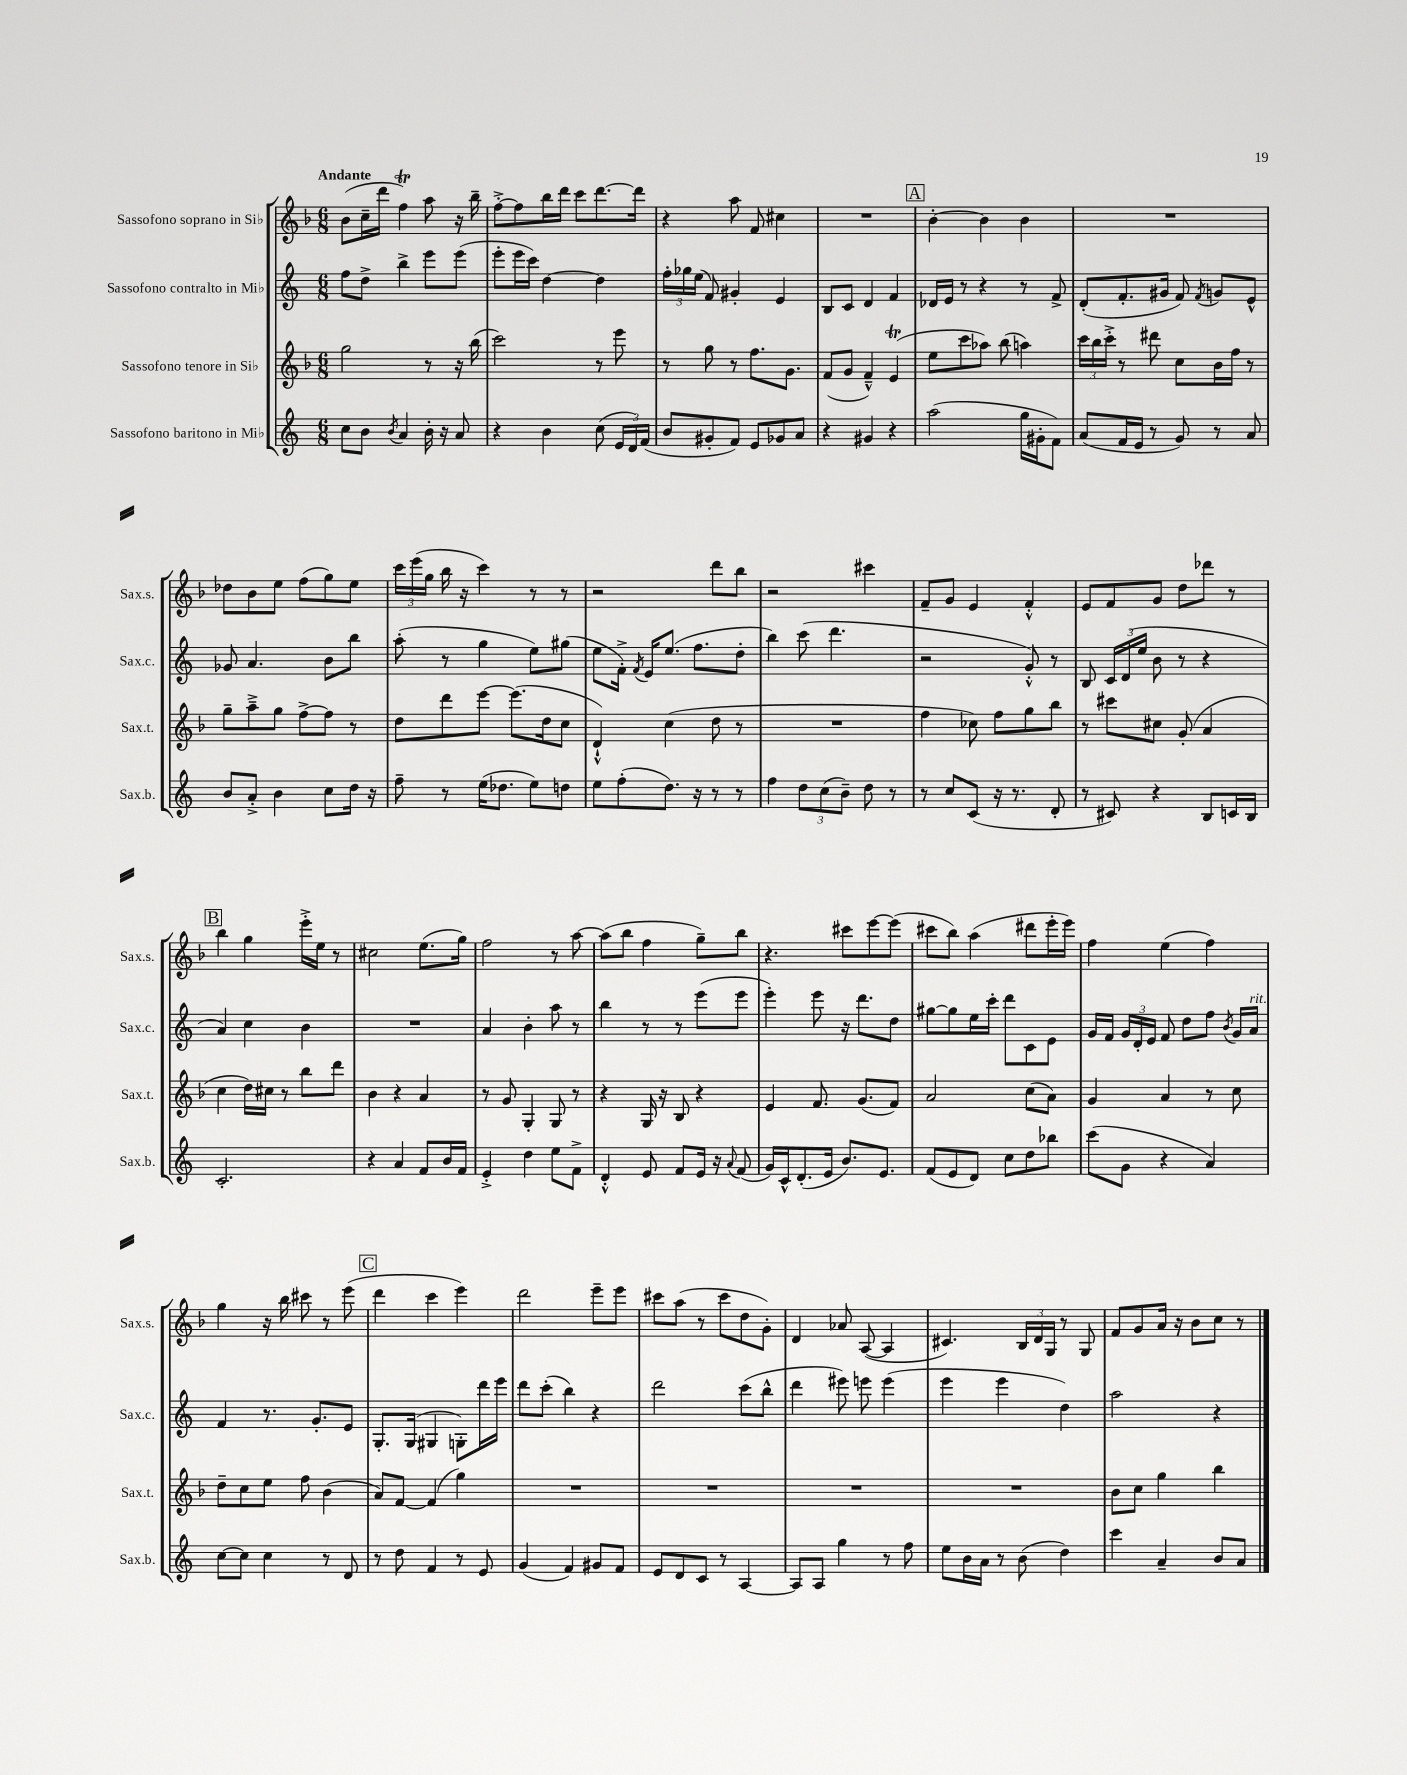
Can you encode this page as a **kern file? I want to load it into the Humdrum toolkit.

**kern	**kern	**kern	**kern
*staff4	*staff3	*staff2	*staff1
*clefG2	*clefG2	*clefG2	*clefG2
*k[]	*k[b-]	*k[]	*k[b-]
*M6/8	*M6/8	*M6/8	*M6/8
8cc	2gg	8ff	(8b-
8b	.	8dd^	16cc~
.	.	.	16ddd
8qb	.	.	.
4a	.	4bb^	4ff)
16b'	8r	8eee	8aa
16r	.	.	.
8a	16r	(8eee	16r
.	(16bb-	.	16bb-~
=	=	=	=
4r	2ccc)	8eee'	[8ff'^
.	.	16eee	8ff]
.	.	16ccc)	.
4b	.	[4dd	16bb-
.	.	.	16ddd
.	.	.	8ccc
(8cc	8r	4dd]	[8.ddd
24e	8eee	.	.
24d)	.	.	.
.	.	.	16ddd]
(24f	.	.	.
=	=	=	=
8b	8r	24ff'	4r
.	.	24gg-	.
.	.	(24ee	.
8g#'	8gg	8f)	.
8f)	8r	4g#'	8aa
8e	8.ff	.	8f
8g-	.	4e	4cc#
.	8.g	.	.
8a	.	.	.
=	=	=	=
4r	(8f	8B	2.r
.	8g	8c	.
4g#	4f~^^)	4d	.
4r	(4e	4f	.
=	=	=	=
(2aa	8ee	16d-	[4b-'
.	.	16e	.
.	8ccc	8r	.
.	8aa-)	4r	4b-]
.	(8bb-	.	.
16gg	4aa)	8r	4b-
16g#'	.	.	.
8f)	.	8f^	.
=	=	=	=
(8a	24ccc	(8d'	2.r
.	24bb-	.	.
.	24ccc'^	.	.
16f	8r	8.f'	.
16e	.	.	.
8r	8ddd#	.	.
.	.	16g#	.
8g)	8cc	8f)	.
.	.	8qf	.
8r	16b-	8g	.
.	16ff	.	.
8a	8r	8e^^	.
=	=	=	=
8b	8gg~	8g-	8dd-
8a'^	8aa~^	4.a	8b-
4b	8gg	.	8ee
.	[8ff^	.	(8ff
8cc	8ff]	8b	8gg)
16dd	8r	8bb	8ee
16r	.	.	.
=	=	=	=
8ff~	8dd	(8aa'	24ccc
.	.	.	(24eee
.	.	.	24gg
8r	8ddd	8r	16bb-
.	.	.	16r
(16ee	[8eee	4gg	4ccc)
8.dd-	.	.	.
.	(8.eee]	.	.
8ee)	.	8ee)	8r
.	16dd	.	.
8dd	8cc	(8gg#	8r
=	=	=	=
8ee	4d`^^)	8ee	2r
(8ff'	.	16f'^)	.
.	.	8qf	.
.	.	16e	.
8.dd)	(4cc	(8.ee	.
16r	.	8.ff	.
8r	8dd	.	8ddd
8r	8r	8dd'	8bb-
=	=	=	=
4ff	2.r	4bb)	2r
12dd	.	(8ccc	.
(12cc	.	.	.
.	.	4.ddd	.
12b~)	.	.	.
8dd	.	.	4ccc#
8r	.	.	.
=	=	=	=
8r	4ff	2r	8f~
8cc	.	.	8g
(8c	8cc-)	.	4e
16r	8ff	.	.
8.r	.	.	.
.	8gg	8g'^^)	4f'^^
8d'	8bb-	8r	.
=	=	=	=
8r	8r	8B	8e
8c#)	8ccc#	24c	8f
.	.	(24d	.
.	.	24ee	.
4r	8cc#	8b	8g
.	(8g'	8r	8dd
8B	4a	4r	8ddd-
16c	.	.	8r
16B	.	.	.
=	=	=	=
2.c'	4cc	4a)	4bb-
.	16dd)	4cc	4gg
.	16cc#	.	.
.	8r	.	.
.	8bb-	4b	16eee'^
.	.	.	16ee
.	8ddd	.	8r
=	=	=	=
4r	4b-	2.r	2cc#
4a	4r	.	.
8f	4a	.	(8.ee
16b	.	.	.
16f	.	.	16gg)
=	=	=	=
4e'^	8r	4a	2ff
.	8g	.	.
4dd	4G'	4b'	.
8ee	8G	8aa	8r
8f^	8r	8r	[8aa
=	=	=	=
4d'^^	4r	4bb	(8aa]
.	.	.	8bb-
8e	16G	8r	4ff
.	16r	.	.
8f	8B-	8r	.
16e	4r	(8eee	8gg~)
16r	.	.	.
8qqa	.	.	.
(8f	.	8eee	8bb-
=	=	=	=
16g)	4e	4eee')	4.r
16c^^	.	.	.
(8.d'	.	.	.
.	8.f	8eee	.
16e	.	.	.
8.b)	.	16r	8ccc#
.	(8.g	8.ddd	.
.	.	.	[8eee
8.e	.	.	.
.	8f)	8dd	(8eee]
=	=	=	=
(8f	2a	[8gg#	8ccc#
8e	.	8gg#]	8bb-)
8d)	.	16ee	(4aa
.	.	16ccc'	.
8cc	.	8ddd	.
8dd	(8cc	8c	8ddd#
8bb-	8a)	8e	16eee'
.	.	.	16eee)
=	=	=	=
(8ccc	4g	16g	4ff
.	.	16f	.
8g	.	24g	.
.	.	24d'	.
.	.	24e	.
4r	4a	8f	(4ee
.	.	8dd	.
4a)	8r	8ff	4ff)
.	.	8qb	.
.	8cc	16g	.
.	.	16a	.
=	=	=	=
[8cc	8dd~	4f	4gg
8cc]	8cc	.	.
4cc	8ee	8.r	16r
.	.	.	16bb-
.	8ff	.	8ccc#
.	.	8.g'	.
8r	(4b-	.	8r
8d	.	8e	(8eee
=	=	=	=
8r	8a)	8.G'	4ddd
8dd	[8f	.	.
.	.	(16G	.
4f	(4f]	4G#	4ccc
8r	4gg)	8G')	4eee)
8e	.	16ddd	.
.	.	16eee	.
=	=	=	=
(4g	2.r	8ddd	2ddd
.	.	(8ccc'	.
4f)	.	4bb)	.
8g#	.	4r	8eee~
8f	.	.	8eee
=	=	=	=
8e	2.r	2ddd	8ccc#
8d	.	.	(8aa
8c	.	.	8r
8r	.	.	8ccc#
[4A	.	(8ccc	8dd
.	.	8bb^^	8g')
=	=	=	=
8A]	2.r	4ddd	4d
8A	.	.	.
4gg	.	8eee#)	8a-
.	.	8eee	([8A
8r	.	(4eee	4A]
8ff	.	.	.
=	=	=	=
8ee	2.r	4eee	4.c#)
16b	.	.	.
16a	.	.	.
8r	.	4eee	.
(8b	.	.	24B-
.	.	.	24d
.	.	.	24G
4dd)	.	4dd)	8r
.	.	.	8G
=	=	=	=
4ccc	8b-	2aa	8f
.	8cc	.	8g
4a~	4gg	.	16a
.	.	.	16r
.	.	.	8b-
8b	4bb-	4r	8cc
8a	.	.	8r
==	==	==	==
*-	*-	*-	*-
